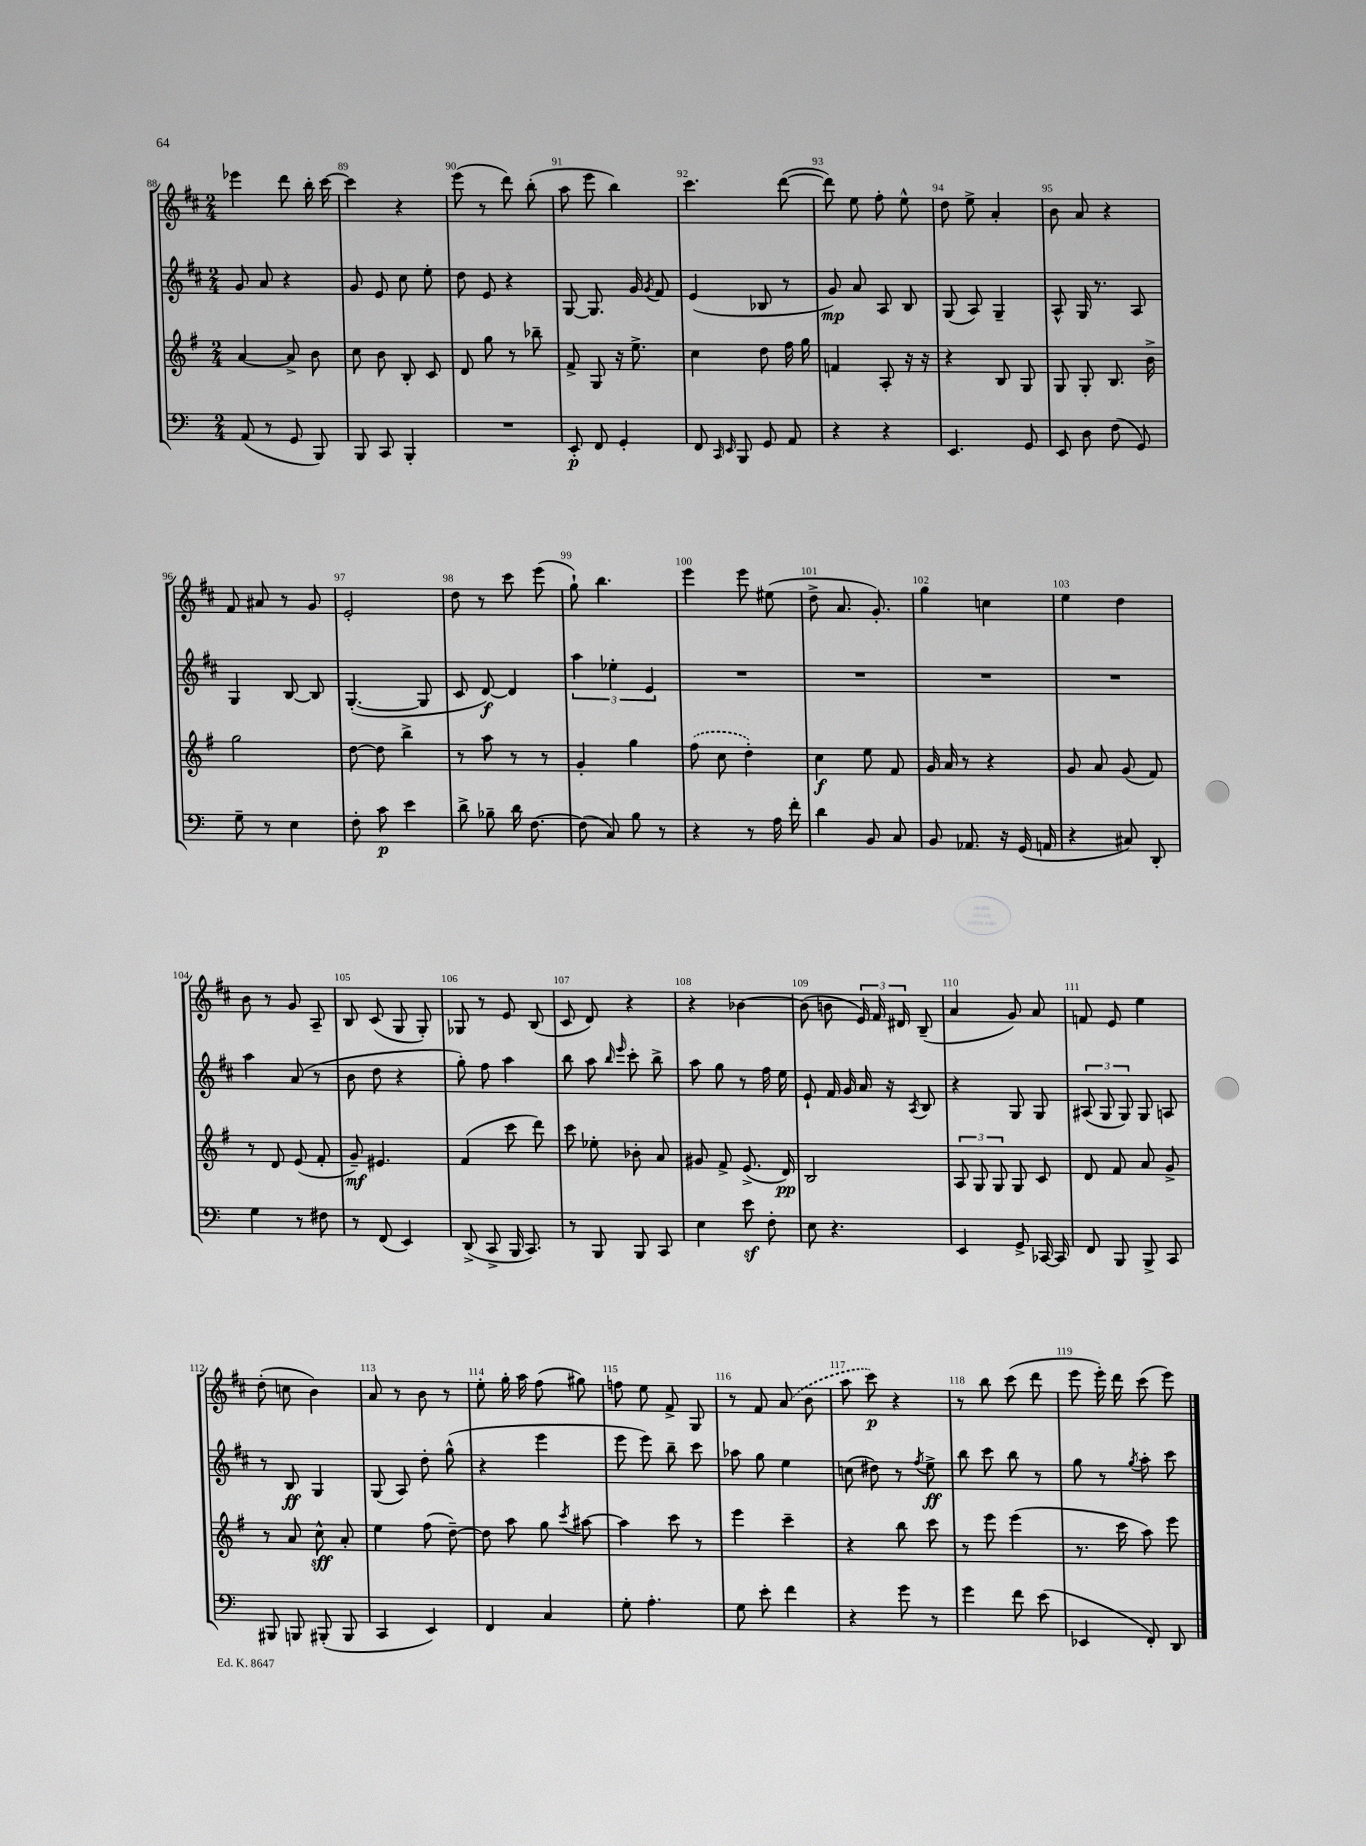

**kern	**kern	**kern	**kern
*staff4	*staff3	*staff2	*staff1
*clefF4	*clefG2	*clefG2	*clefG2
*k[]	*k[f#]	*k[f#c#]	*k[f#c#]
*M2/4	*M2/4	*M2/4	*M2/4
(8AA	[4a	8g	4eee-
8r	.	8a	.
8GG	8a^]	4r	8ddd
8BBB)	8b	.	16bb'
.	.	.	[16ccc#
=	=	=	=
8BBB	8cc	8g	4ccc#]
8CC	8b	8e	.
4BBB'	8B'	8cc#	4r
.	8c	8ee'	.
=	=	=	=
2r	8d	8dd	(8eee
.	8gg	8e	8r
.	8r	4r	8ddd)
.	8bb-~	.	(8bb'
=	=	=	=
8EE'	8f#^	[8G	8aa
8FF	8G	8.G]	8eee
4GG'	16r	.	4bb)
.	8.ee^	16g	.
.	.	8qg	.
.	.	8f#	.
=	=	=	=
8FF	4cc	(4e	4.ccc#
16qqCC	.	.	.
16qqEE	.	.	.
8BBB	.	.	.
8GG	8dd	8B-	.
8AA	16ff#	8r	([8ddd
.	16gg	.	.
=	=	=	=
4r	4f	8g)	8ddd])
.	.	8a	8ee
4r	8A'	8A	8ff#'
.	16r	8B	8ee^^
.	16r	.	.
=	=	=	=
4.EE	4r	(8G	8dd
.	.	8A)	8ee^
.	8B	4G~	4a'
8GG	8G	.	.
=	=	=	=
8EE	8G	8A^^	8b
8D	8G'	16G	8a
.	.	8.r	.
(8F	8.B	.	4r
8GG)	.	8A	.
.	16b^	.	.
=	=	=	=
8G~	2gg	4G	8f#
8r	.	.	8a#
4E	.	[8B	8r
.	.	8B]	8g
=	=	=	=
8F'	[8dd	([4.G'	2e'
8c	8dd]	.	.
4e	4bb^	.	.
.	.	8G]	.
=	=	=	=
8d^	8r	8c#	8dd
8B-~	8aa	[8d)	8r
16d	8r	4d]	8ccc#
[8.F	.	.	.
.	8r	.	(8eee
=	=	=	=
(8F]	4g'	6aa	8gg`)
8C)	.	.	4.bb
.	.	6ee-'	.
8B	4gg	.	.
.	.	6e	.
8r	.	.	.
=	=	=	=
4r	(8ff#	2r	4eee
.	8cc	.	.
8r	4dd')	.	8eee
16A	.	.	(8ee#
16f'	.	.	.
=	=	=	=
4d	4cc	2r	8dd^
.	.	.	8.a
8BB	8ee	.	.
.	.	.	8.g')
8C	8f#	.	.
=	=	=	=
8BB	16g	2r	4gg
.	16a	.	.
8.AA-	8r	.	.
.	4r	.	4cc
16r	.	.	.
(16GG	.	.	.
16AA	.	.	.
=	=	=	=
4r	8g	2r	4ee
.	8a	.	.
8C#)	(8g	.	4dd
8DD'	8f#)	.	.
=	=	=	=
4G	8r	4aa	8b
.	8d	.	8r
8r	(8e	(8a	8g
8F#	8f#'	8r	8A~
=	=	=	=
8r	8g~)	8b	8B
(8FF	4.e#	8dd	(8c#
4EE)	.	4r	8G
.	.	.	8G')
=	=	=	=
(8DD^	(4f#	8gg')	8G-
8CC^	.	8ff#	8r
16BBB	8ccc	4aa	8e
8.CC)	.	.	.
.	8ddd)	.	(8B
=	=	=	=
8r	8ccc	8bb	8c#
8BBB	8ee-'	8aa	8d)
.	.	16qqbb	.
.	.	16qqeee	.
8BBB	8b-'	8ccc#'	4r
8CC	8a	8bb^	.
=	=	=	=
4E	8g#	8aa	4r
.	8f#^	8gg	.
8e	(8.e^	8r	[4b-
8F'	.	16ff#	.
.	16d)	16ee	.
=	=	=	=
8E	2B	8e`	(8b-]
4.r	.	16f#	8b
.	.	16g	.
.	.	16a	24e)
.	.	.	24f#
.	.	16r	.
.	.	.	24d#
.	.	8qA	.
.	.	8B	(8B~
=	=	=	=
4EE	12A	4r	4a
.	12G	.	.
.	12G	.	.
8GG^	8G	8G	8g)
[16CC-	8c	8G	8a
16CC-]	.	.	.
=	=	=	=
8FF	8d	(12A#	8f
.	.	12G	.
8BBB	8f#	.	8e
.	.	12G)	.
8BBB^	8a	8G	4ee
8CC	8g^	8A	.
=	=	=	=
8BBB#	8r	8r	(8dd'
8BBB	8a	8B	8cc
(8BBB#'	8cc^^	4G	4b)
8BBB#	8a'	.	.
=	=	=	=
4CC	4ee	(8G	8a
.	.	8A)	8r
4EE)	(8ff#	8dd'	8b
.	[8dd~)	(8gg^^	8r
=	=	=	=
4FF	8dd]	4r	8ee'
.	8aa	.	16gg'
.	.	.	16aa
4C	8gg	4eee	(8ff#
.	8qccc	.	.
.	[8aa#	.	8gg#)
=	=	=	=
8G'	4aa#]	8eee	8ff
4.A'	.	8eee)	8ee
.	8ccc	8bb~	8f#^
.	8r	8ccc#	8G
=	=	=	=
8G	4eee	8aa-	8r
8e'	.	8gg	8f#
4f	4ccc~	4ee	(8a
.	.	.	8b
=	=	=	=
4r	4r	(8cc	8aa
.	.	8dd#)	8ccc#)
8g	8bb	8r	4r
.	.	8qff#	.
8r	8ccc	8ee^	.
=	=	=	=
4g	8r	8bb	8r
.	8eee	8ccc#	8bb
8f	(4eee	8bb	(8ccc#
(8e	.	8r	8ddd
=	=	=	=
4EE-	8.r	8gg	8eee
.	.	8r	16eee')
.	16ccc	.	16ddd
.	.	8qgg	.
8FF')	8aa)	8aa'	(8ccc#
8DD	8eee	8ccc#	8eee)
==	==	==	==
*-	*-	*-	*-
